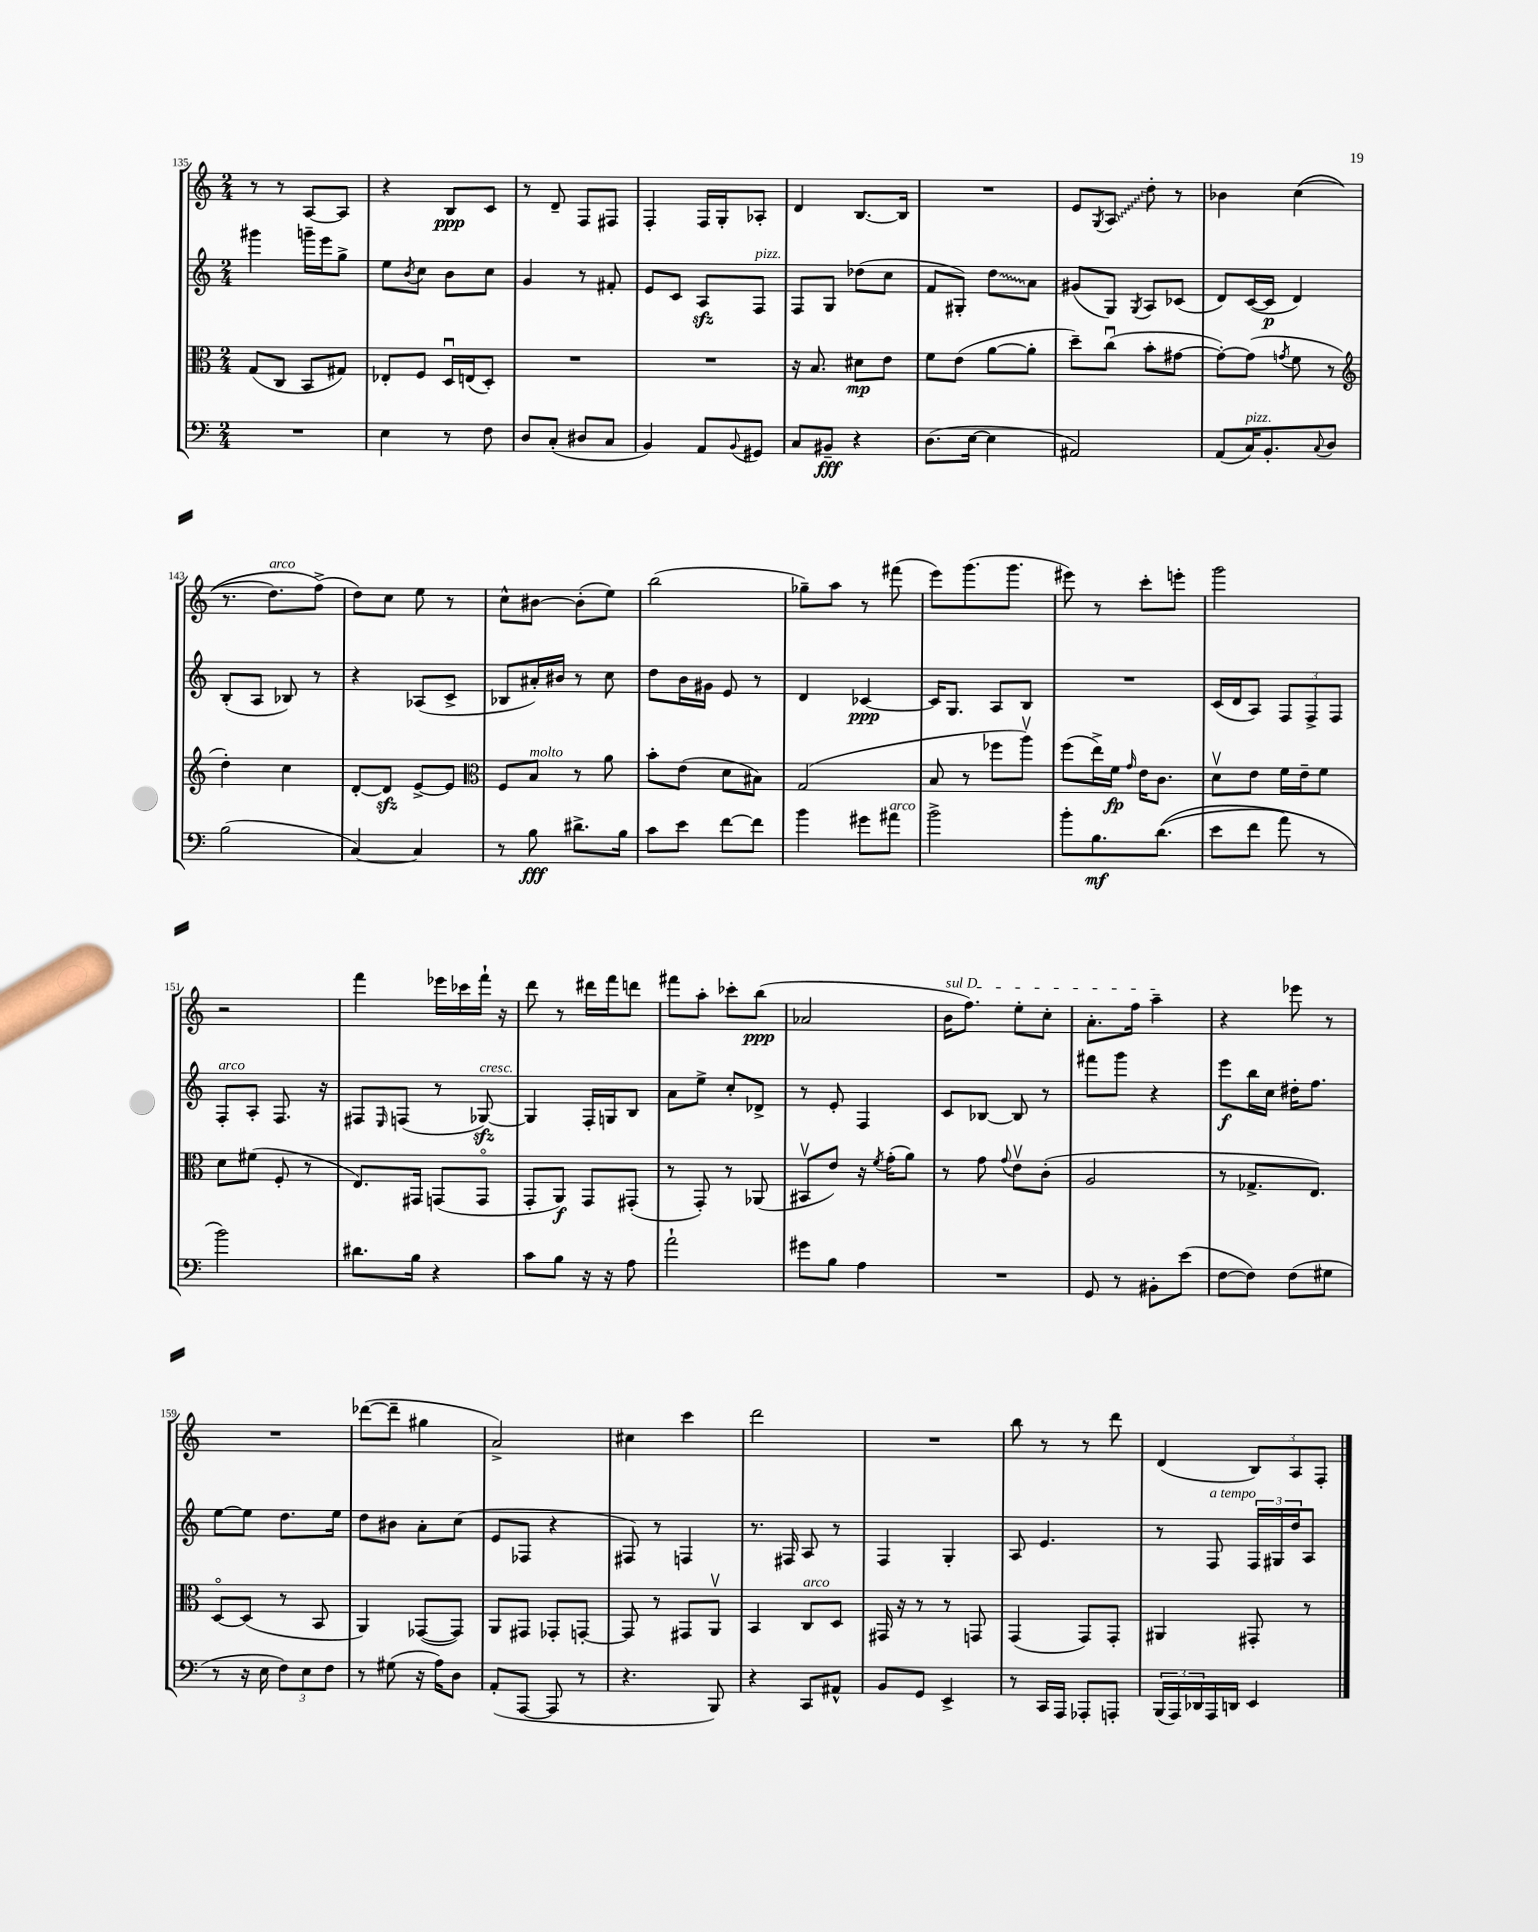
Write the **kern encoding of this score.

**kern	**kern	**kern	**kern
*staff4	*staff3	*staff2	*staff1
*clefF4	*clefC3	*clefG2	*clefG2
*k[]	*k[]	*k[]	*k[]
*M2/4	*M2/4	*M2/4	*M2/4
2r	(8G	4ggg#	8r
.	8C	.	8r
.	8BB	16ggg~	[8A
.	.	16eee	.
.	8G#)	8gg^	8A]
=	=	=	=
4E	8E-'	8ee	4r
.	.	8qb	.
.	8F	8cc	.
8r	16Du	8b	8B
.	(16E	.	.
8F	8D')	8cc	8c
=	=	=	=
8D	2r	4g	8r
(8C'	.	.	8d~
8D#	.	8r	8F
8C	.	8f#'	8F#
=	=	=	=
4BB)	2r	8e	4F'
.	.	8c	.
8AA	.	8A	16F
.	.	.	16G'
8qqBB	.	.	.
8GG#	.	8F	8A-'
=	=	=	=
8C	16r	8F	4d
.	8.B	.	.
8BB#~	.	8G	.
4r	8d#	(8dd-	[8.B
.	8e	8cc	.
.	.	.	16B]
=	=	=	=
(8.D	8f	8f	2r
.	(8e	8G#')	.
[16E	.	.	.
4E]	[8a	8dd	.
.	8a']	8a	.
=	=	=	=
2AA#)	8dd~)	(8g#	8e
.	.	.	8qG
.	(8ccu	8G)	8A
.	.	8qG	.
.	8b'	8A	8dd'
.	[8g#	(8c-	8r
=	=	=	=
(8AA	8g#'_)	8d)	4b-
16C)	(8g#]	([16c	.
8.BB'	.	16c]	.
.	8qg	.	.
.	8f	4d)	&((4cc
8qqC	.	.	.
8D	8r	.	.
=	=	=	=
*	*clefG2	*	*
(2B	4dd')	(8B'	8.r
.	.	8A	.
.	.	.	8.dd)
.	4cc	8B-)	.
.	.	8r	(8ff^&)
=	=	=	=
[4C)	[8d'	4r	8dd)
.	8d]	.	8cc
4C]	[8e^	(8A-	8ee
.	8e]	8c^	8r
=	=	=	=
*	*clefC3	*	*
8r	8F	8B-	8cc^^
8B	8B	16a#')	[8b#
.	.	16b#	.
8.d#^	8r	8r	(8b#']
.	8a	8cc	8ee)
16B	.	.	.
=	=	=	=
8c	8b'	8dd	(2bb
8e	(8e	16b	.
.	.	16g#	.
[8f	8d	8e	.
8f]	8B#)	8r	.
=	=	=	=
4b	(2G	4d	8gg-~)
.	.	.	8aa
8g#	.	[4c-	8r
8a#	.	.	(8fff#
=	=	=	=
2b^	8B	16c-]	8eee)
.	.	8.G	.
.	8r	.	(8.ggg
.	8ff-	8A	.
.	.	.	8.ggg
.	8aav)	8B	.
=	=	=	=
8b'	(8ff	2r	8eee#)
8.B	16ee^)	.	8r
.	16f	.	.
.	16qqg	.	.
.	16e	.	8ccc'
&((8.d	8.c	.	.
.	.	.	8eee'
=	=	=	=
8e	8dv	(16c	2ggg
.	.	16d	.
8f	8e	8A)	.
8a)	16f	12F	.
.	16e~	.	.
.	.	12F^	.
8r	8f	.	.
.	.	12F	.
=	=	=	=
2b&)	8d	8F'	2r
.	(8f#	8A'	.
.	8F'	8.F	.
.	8r	.	.
.	.	16r	.
=	=	=	=
8.d#	8.E)	8F#	4fff
.	.	16qqE	.
.	.	(8F	.
16B	16GG#	.	.
4r	(8GG	8r	16eee-
.	.	.	16ccc-
.	8GGo	[8G-)	16fff`
.	.	.	16r
=	=	=	=
8c	8GG'	4G-]	8ddd
8B	8AA)	.	8r
16r	8GG	16F'	16ddd#
16r	.	16G	16fff
8A	(8GG#'	8B	8ddd
=	=	=	=
2a`	8r	8a	8fff#
.	8GG')	8ee^	8aa'
.	8r	8cc'	8ccc-'
.	(8AA-	8d-^	(8bb
=	=	=	=
8g#	8BB#v	8r	2a-
8B	8e)	8e'	.
4A	16r	4F	.
.	8qf	.	.
.	(16g'	.	.
.	8a)	.	.
=	=	=	=
2r	8r	8c	16b
.	.	.	8.ff)
.	8g	[8B-	.
.	8qqg	.	.
.	8ev	8B-]	8ee'
.	(8c'	8r	8cc'
=	=	=	=
8GG	2A	8fff#	8.a'
8r	.	8ggg	.
.	.	.	16ff
8BB#'	.	4r	4aa~
(8e	.	.	.
=	=	=	=
[8F	8r	8eee	4r
8F])	8.G-^	16bb	.
.	.	16cc	.
(8F	.	16dd#'	8eee-
.	8.E)	8.ff	.
8G#	.	.	8r
=	=	=	=
8r	[8Do	[8ee	2r
16r	(8D]	8ee]	.
16E	.	.	.
12F)	8r	8.dd	.
12E	.	.	.
.	8BB	.	.
12F	.	.	.
.	.	16ee	.
=	=	=	=
8r	4AA)	8dd	([8ddd-
(8G#	.	8b#	8ddd-~]
16r	([8GG-	8a'	4gg#
16A)	.	.	.
8D	8GG-])	(8cc	.
=	=	=	=
(8AA'	8AA	8e	2a^)
[8AAA	8GG#	8F-	.
8AAA]	8GG-'	4r	.
8r	[8GG'	.	.
=	=	=	=
4.r	8GG]	8F#)	4cc#
.	8r	8r	.
.	8GG#	4F	4ccc
8BBB)	8AAv	.	.
=	=	=	=
4r	4BB	8.r	2ddd
.	.	16F#	.
8CC	8C	8A	.
8AA#^^	8D	8r	.
=	=	=	=
8BB	16GG#	4F	2r
.	16r	.	.
8GG	8r	.	.
4EE^	8r	4G'	.
.	8GG	.	.
=	=	=	=
8r	(4GG	8A	8bb
16CC	.	4.e	8r
16AAA	.	.	.
8AAA-'	8GG)	.	8r
8AAA'	8GG'	.	8ddd
=	=	=	=
(24BBB	4AA#	8r	(4d
24AAA)	.	.	.
24DD-	.	.	.
16AAA	.	8F	.
16DD	.	.	.
4EE	8GG#'	24F	12B)
.	.	24G#	.
.	.	24dd	12A
.	8r	8A	.
.	.	.	12F'
==	==	==	==
*-	*-	*-	*-
